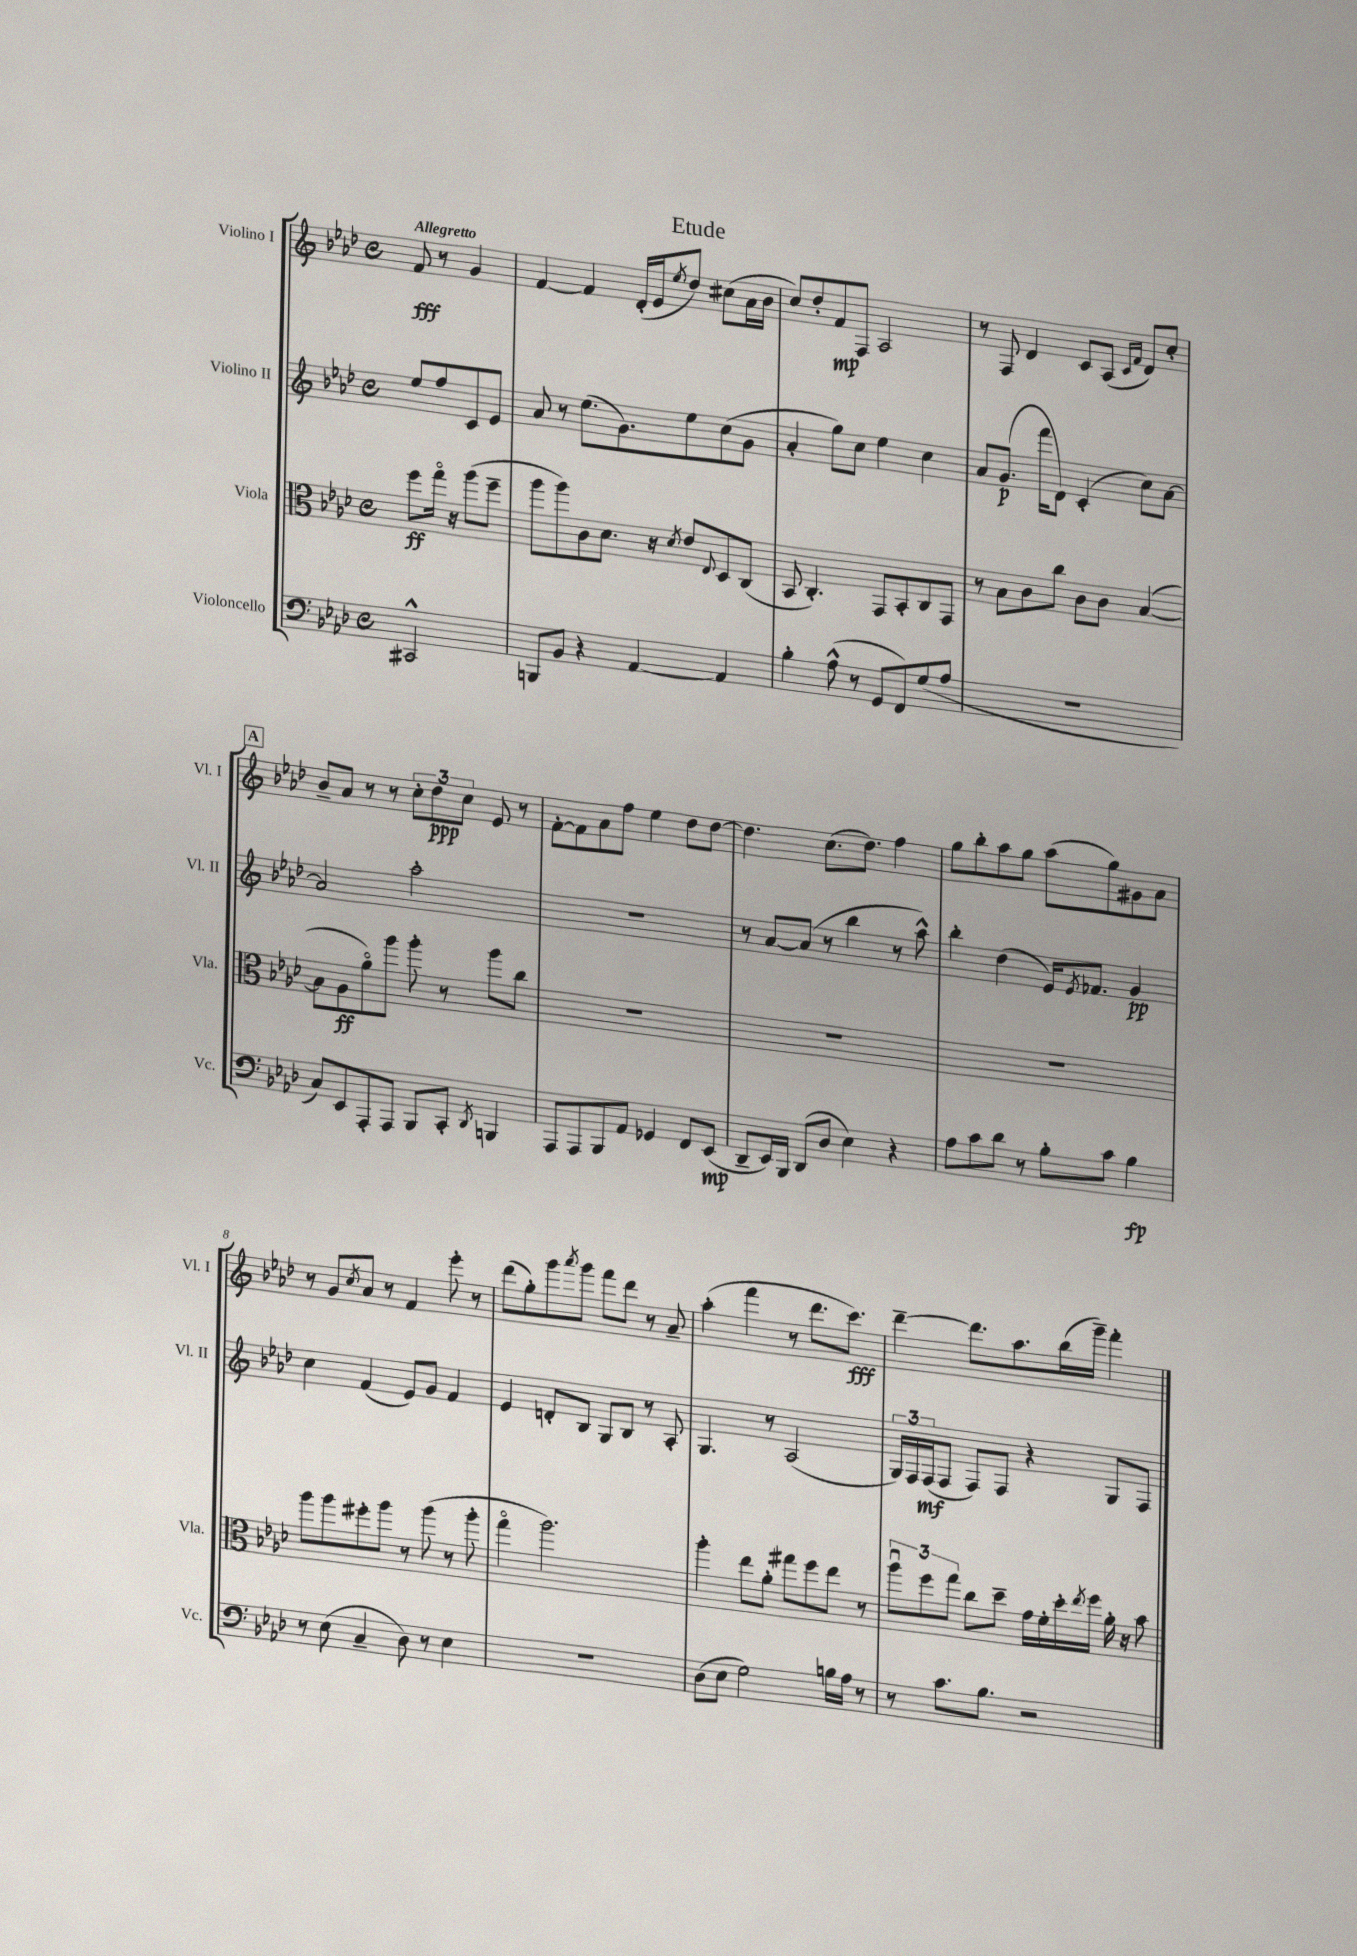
\header { title = "Etude" }
<<
\new StaffGroup <<
\new Staff = "s0" \with { instrumentName = "Violino I" shortInstrumentName = "Vl. I" } {
    \clef treble \key aes \major \defaultTimeSignature \time 4/4 \partial 2 \tempo "Allegretto"
    f'8\fff r8 g'4 |
    f'4~ f'4 des'16-.( ees'16 \acciaccatura { ees''8 } des''8) cis''8( aes'16 bes'16 |
    c''8) des''8-. f'8\mp f8 aes2 |
    r8 f8 des'4 c'8 aes8( \grace { c'16 f'16 } des'8) c''8-. |
    \mark \markup { \box "A" } bes'8-- aes'8 r8 r8 \tuplet 3/2 { c''8-. des''8\ppp c''8 } ees'8 r8 |
    f'8~-. f'8 aes'8 f''8 ees''4 des''8 des''8~ |
    des''4. c''8.( des''8.) f''4 |
    g''8 bes''8-. aes''8 g''8 aes''8( g''8) gis'8 aes'8 |
    r8 g'8 \acciaccatura { c''8 } aes'8 r8 f'4 ees'''8-. r8 |
    des'''8( g''8-.) g'''8 \acciaccatura { aes'''8 } g'''8 f'''8 des'''8 r8 aes'8-- |
    aes''4-.( f'''4 r8 des'''8. c'''8.\fff) |
    des'''4~-- des'''8. aes''8. bes''16( g'''16--) f'''4-. \bar "|." |
}
\new Staff = "s1" \with { instrumentName = "Violino II" shortInstrumentName = "Vl. II" } {
    \clef treble \key aes \major \defaultTimeSignature \time 4/4 \partial 2
    ees''8 f''8 c'8 ees'8 |
    aes'8 r8 ees''8.( g'8.) ees''8 c''8( g'8 |
    aes'4-. g''8) c''8 ees''4 c''4 |
    aes'8 g'8.\p( f'''16 des'8) c'4-.( c''8) aes'8~ |
    \mark \markup { \box "A" } aes'2 aes''2-. |
    R1 |
    r8 aes'8~ aes'8( r8 bes''4 r8 aes''8-^) |
    bes''4-. des''4( ees'16) \acciaccatura { ees'8 } fes'8. g'4\pp |
    c''4 f'4( ees'8) g'8 f'4 |
    ees'4 d'8-. bes8 g8 bes8 r8 aes8-. |
    g4. r8 aes2( |
    \tuplet 3/2 { g16) f16 f16\mf( } f8 f8) f8 r4 g8 f8 \bar "|." |
}
\new Staff = "s2" \with { instrumentName = "Viola" shortInstrumentName = "Vla." } {
    \clef alto \key aes \major \defaultTimeSignature \time 4/4 \partial 2
    f''8\ff g''16\flageolet r16 aes''8( f''8-- |
    aes''8 aes''8) c'8 des'8. r16 \acciaccatura { des'8 } ees'8 \appoggiatura { ees8 } des8 c8( |
    bes,8 c4.-.) g,8 bes,8-. c8 g,8 |
    r8 bes8 c'8 c''8 c'8 c'8 bes4~( |
    \mark \markup { \box "A" } bes8 aes8\ff aes'8\flageolet) aes''8 aes''8-. r8 aes''8 c''8 |
    R1 |
    R1 |
    R1 |
    aes''8 aes''8 fis''8-. aes''8 r8 aes''8( r8 aes''8-. |
    g''4\flageolet aes''2.) |
    aes''4-. ees''8 aes'8-. gis''8 f''8 ees''8 r8 |
    \tuplet 3/2 { aes''8\downbow f''8 g''8 } c''8 des''8-- g'16 f'16-. des''16-. \acciaccatura { ees''8 } f''16 aes'16-. r16 bes'8 \bar "|." |
}
\new Staff = "s3" \with { instrumentName = "Violoncello" shortInstrumentName = "Vc." } {
    \clef bass \key aes \major \defaultTimeSignature \time 4/4 \partial 2
    cis,2-^ |
    b,,8 bes,8 r4 aes,4~ aes,4 |
    bes4-. aes8-^( r8 g,8 f,8) g8( aes8 |
    R1 |
    \mark \markup { \box "A" } c8) ees,8 aes,,8-. aes,,8 bes,,8 c,8-. \acciaccatura { des,8 } b,,4 |
    aes,,8 aes,,8 bes,,8 aes,8 ges,4 f,8 ees,8\mp( |
    des,8-- ees,16) bes,,16 des,8( des8 ees4) r4 |
    aes8 c'8 des'8 r8 bes8-. c'8 bes4\fp |
    r8 ees8( c4-- des8) r8 ees4 |
    R1 |
    des8( ees8 g2) b16 aes16 r8 |
    r8 c'8. bes8. r2 \bar "|." |
}
>>
>>
